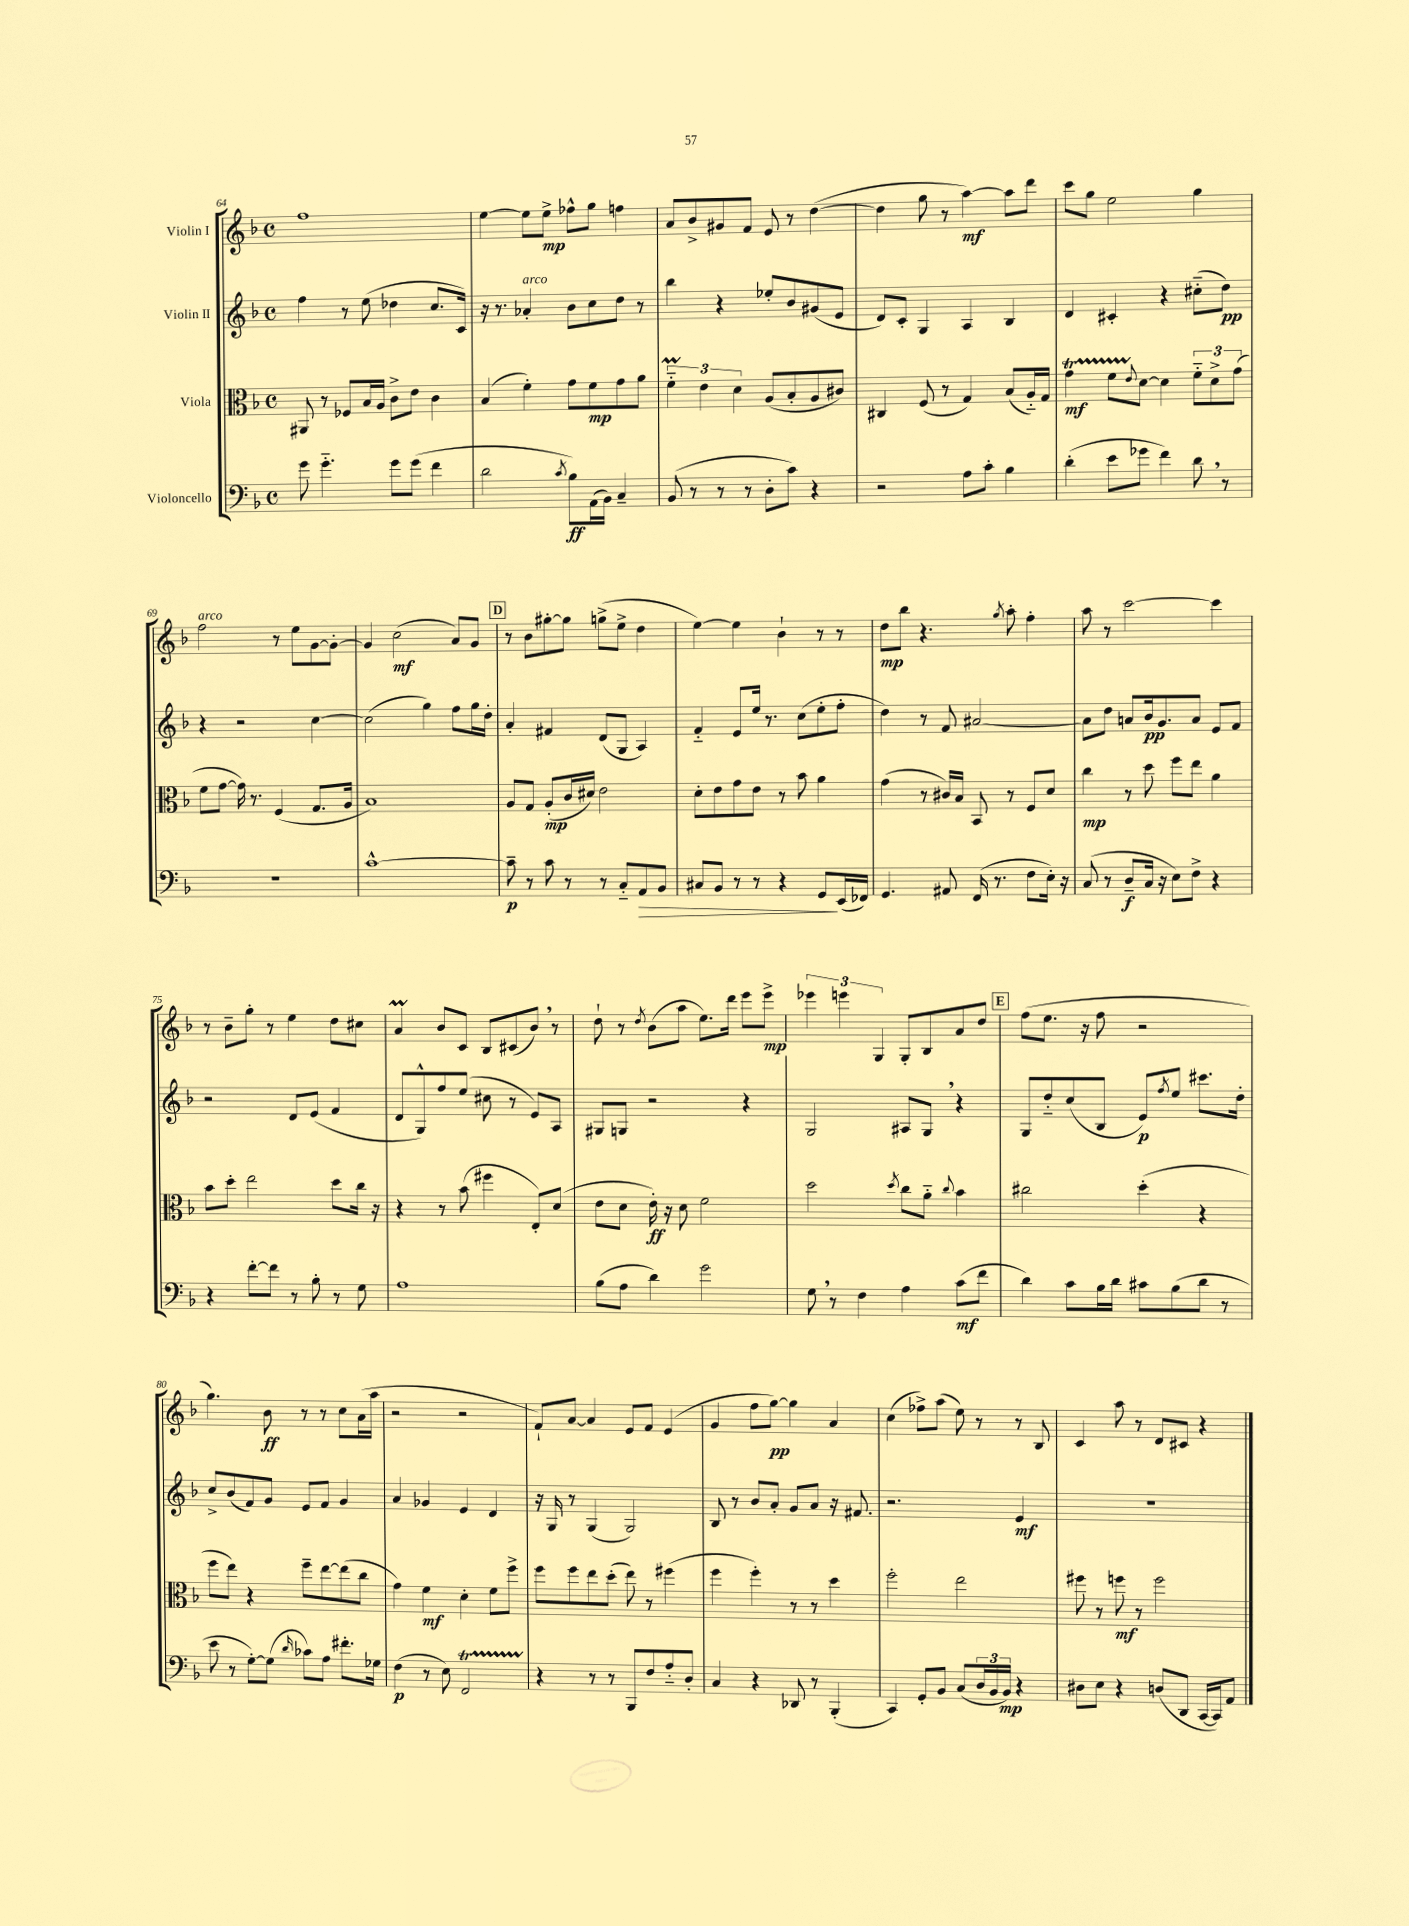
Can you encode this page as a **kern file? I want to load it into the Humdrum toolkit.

**kern	**kern	**kern	**kern
*staff4	*staff3	*staff2	*staff1
*clefF4	*clefC3	*clefG2	*clefG2
*k[b-]	*k[b-]	*k[b-]	*k[b-]
*M4/4	*M4/4	*M4/4	*M4/4
*met(c)	*met(c)	*met(c)	*met(c)
8g\	8AA#/	4ff\	1ff
4.g'~\	8r	.	.
.	8F-/L	8r	.
.	16B-/L	(8ee\	.
.	16A/JJ	.	.
8g\L	8c^\L	4dd-\	.
(8g\J	8e\J	.	.
4f\	4c\	8.cc/L	.
.	.	16c/Jk)	.
=	=	=	=
2d\	(4B-/	16r	[4ee\
.	.	8.r	.
.	4f'\)	4a-'/	8ee\]L
.	.	.	8ee^\J
8qc/	.	.	.
8B-\L)	8g\L	8b-\L	8ff-^^\L
(16AA\L	8f\	8cc\	8gg\J
16BB-\JJ)	.	.	.
4C~/	8g\	8dd\J	4ff\
.	8a\J	8r	.
=	=	=	=
(8BB-/	6f'~\	4bb-\	8a/L
8r	.	.	8b-^/
.	6e\	.	.
8r	.	4r	8g#/
.	6d\	.	.
8r	.	.	8f/J
8D'\L	(8A/L	8ee-'/L	8e/
8c\J)	8B-'/	8b-/	8r
4r	8A/	(8g#/	([4dd\
.	8c#/J)	8e/J	.
=	=	=	=
2r	4C#/	8d/L)	4dd\]
.	.	8c'/J	.
.	(8F/	4G/	8gg\
.	8r	.	8r
8A\L	4G/)	4A/	[4aa\)
8c'\J	.	.	.
4B-\	(8B-/L	4B-/	8aa\]L
.	16A'~/L)	.	8ddd\J
.	16G/JJ	.	.
=	=	=	=
(4d'\	4g\	4d/	8ccc\L
.	.	.	8gg\J
8e\L	8f\L	4c#'/	2ee\
.	8qqe/	.	.
8g-\J	[8d\J	.	.
4f\)	4d\]	4r	.
8d\	12f'~\L	(8cc#'~\L	4gg\
.	12d^\	.	.
8r	.	8dd\J)	.
.	(12g\J	.	.
=	=	=	=
1r	8f\L	4r	2ff\
.	[8g\J	.	.
.	16g\])	2r	.
.	8.r	.	.
.	(4F/	.	8r
.	.	.	8ee\L
.	8.G/L	[4cc\	[8g\
.	.	.	8g'\_J
.	16A/Jk	.	.
=	=	=	=
[1c^^	1B-)	(2cc\]	4g/]
.	.	.	(2cc\
.	.	4gg\)	.
.	.	8ff\L	8a/L)
.	.	16gg\L	8g/J
.	.	16dd'\JJ	.
=	=	=	=
8c~\]	8A/L	4a'/	8r
8r	8G/J	.	8b-\L
8c\	(8A'/L	4f#/	[8gg#'\
8r	16c/L	.	8gg#\]J
.	16d#/JJ)	.	.
8r	2e\	(8d/L	(8gg^\L
8C'~/L	.	8G/J	8ee^\J
8AA/	.	4A/)	4dd\
8BB-/J	.	.	.
=	=	=	=
8C#/L	8d'\L	4f'~/	[4ee\)
8BB-/J	8e\	.	.
8r	8g\	8e/L	4ee\]
8r	8e\J	16ee/Jk	.
.	.	8.r	.
4r	8r	.	4b-`\
.	8b-\	(8cc\L	.
8GG/L	4a\	8ee'\	8r
(16EE/L	.	8ff'\J	8r
16FF-/JJ)	.	.	.
=	=	=	=
4.GG/	(4g\	4dd\)	8dd\L
.	.	.	8bb-\J
.	8r	8r	4.r
8AA#/	16c#/LL)	8f/	.
.	16B-/JJ	.	.
(16FF/	8BB-/	[2a#/	.
8.r	.	.	.
.	.	.	8qgg/
.	8r	.	8aa'\
8F\L	8F/L	.	4ff'\
16E'\Jk)	8d/J	.	.
16r	.	.	.
=	=	=	=
(8C/	4cc\	8a#\]L	8aa\
8r	.	8dd\J	8r
8D~/L	8r	8a/L	[2ccc\
16C/Jk	8dd\	16b-/k	.
16r	.	8.g/	.
8E\L)	8ff\L	.	.
8F^\J	8ee\J	8a/J	.
4r	4a\	8e/L	4ccc\]
.	.	8f/J	.
=	=	=	=
4r	8b-\L	2r	8r
.	8dd'\J	.	8b-~\L
[8f'\L	2ee\	.	8gg'\J
8f\]J	.	.	8r
8r	.	8d/L	4ee\
8B-'\	.	(8e/J	.
8r	8dd\L	4f/	8dd\L
8G\	16cc\Jk	.	8cc#\J
.	16r	.	.
=	=	=	=
1A	4r	8d/L	4a/
.	.	8G^^/)	.
.	8r	8ff/	8b-/L
.	(8b-\	(8ee/J	8c/J
.	4ff#\	8cc#\	8B-/L
.	.	8r	(8c#/
.	8E'/L)	8e/L)	8b-/J)
.	(8d/J	8A/J	8r
=	=	=	=
(8B-\L	8e\L	8G#/L	8dd`\
8A\J	8d\J	8G/J	8r
.	.	.	8qdd/
4d\)	16e'\)	2r	(8b-\L
.	16r	.	.
.	8d\	.	8aa\J
2g\	2f\	.	8.ee\L)
.	.	.	16ddd\Jk
.	.	4r	8eee\L
.	.	.	8eee^\J
=	=	=	=
8G\	2dd\	2G/	6eee-\
8r	.	.	.
.	.	.	6eee\
4F\	.	.	.
.	.	.	6G/
.	8qdd/	.	.
4A\	8cc\L	8A#/L	8G'/L
.	8a'~\J	8G/J	8B-/
.	8qqcc/	.	.
(8c\L	4b-\	4r	8a/
8f\J	.	.	8dd/J
=	=	=	=
4d\)	2cc#\	8G/L	(8ff\L
.	.	8dd'~/	8.ee\J
8c\L	.	(8cc/	.
.	.	.	16r
16B-\L	.	8B-/J	8ff\
16d\JJ	.	.	.
8c#\L	(4dd'\	8e/L)	2r
.	.	8qff/	.
(8B-\	.	8ee/J	.
8d\J	4r	8.ccc#\L	.
8r	.	.	.
.	.	16dd'\Jk	.
=	=	=	=
8e\	8ff\L	8cc^/L	4.gg\)
8r	8ee\J)	(8b-/	.
[8G'\L)	4r	8f/)	.
(8G\]J	.	8g/J	8b-\
16qqd/	.	.	.
8c-\L)	8ff~\L	8e/L	8r
8A\J	[8ee\	8f/J	8r
8.f#'\L	(8ee\]	4g/	8cc\L
.	8cc\J	.	(16a\L
16G-\Jk	.	.	16aa\JJ
=	=	=	=
(4F\	4g\)	4a/	2r
8r	4f\	4g-/	.
8E\)	.	.	.
2FF/	4d'\	4e/	2r
.	8f\L	4d/	.
.	8ff^\J	.	.
=	=	=	=
4r	8ff\L	16r	8f`/L)
.	.	16G/	.
.	8ff\	8r	[8a/J
8r	8ee\	(4G/	4a/]
8r	(8dd'\J	.	.
8BBB-/L	8ee\)	2G/)	8e/L
8F/	8r	.	8f/J
8A'~/	(4ff#\	.	(4e/
8D'/J	.	.	.
=	=	=	=
4C/	4ff\	8B-/	4g/
.	.	8r	.
4r	4ff'\)	8b-/L	8ff\L
.	.	8a'/J	[8gg\J)
8DD-/	8r	8g/L	4gg\]
8r	8r	8a/J	.
(4BBB-'/	4dd\	16r	4a/
.	.	8.f#/	.
=	=	=	=
4CC/)	2ff'\	2.r	(4cc\
8GG'/L	.	.	8ff-^\L)
8BB-/J	.	.	(8aa\J
(8C/L	2ee\	.	8ee\)
24D/L	.	.	8r
24BB-/	.	.	.
24BB-/JJ)	.	.	.
4r	.	4e/	8r
.	.	.	8B-/
=	=	=	=
8D#\L	8ff#\	1r	4c/
8E\J	8r	.	.
4r	8ff\	.	8aa\
.	8r	.	8r
(8D/L	2ff\	.	8d/L
8DD/J	.	.	8c#/J
[16CC/LL	.	.	4r
16CC/]J)	.	.	.
8AA/J	.	.	.
==	==	==	==
*-	*-	*-	*-
